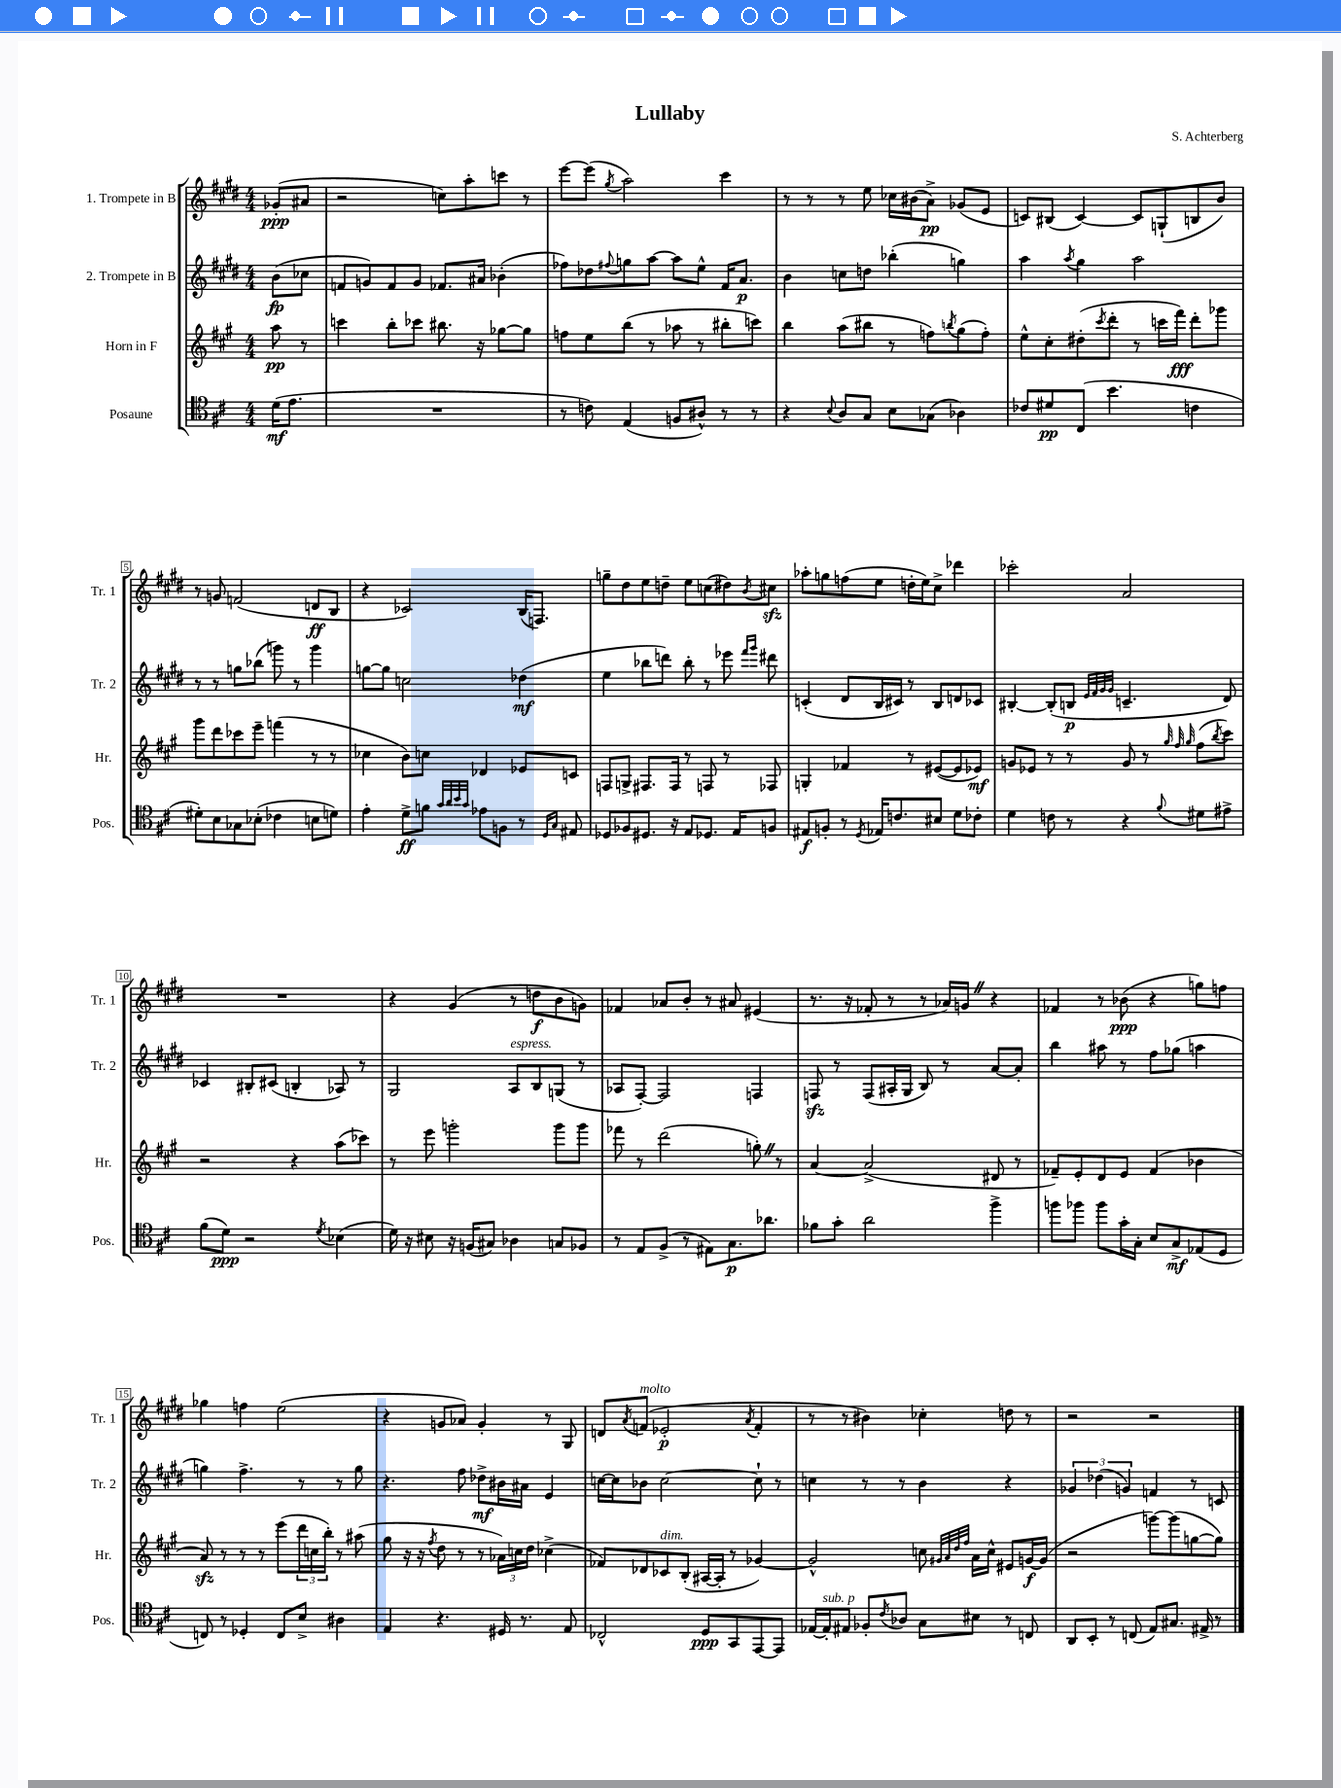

**kern	**dynam	**kern	**dynam	**kern	**dynam	**kern	**dynam
*part4	*part4	*part3	*part3	*part2	*part2	*part1	*part1
*staff4	*staff4	*staff3	*staff3	*staff2	*staff2	*staff1	*staff1
*I"Posaune	*	*I"Horn in F	*	*I"2. Trompete in B	*	*I"1. Trompete in B	*
*I'Pos.	*	*I'Hr.	*	*I'Tr. 2	*	*I'Tr. 1	*
*clefC4	*	*clefG2	*	*clefG2	*	*clefG2	*
*k[f#c#]	*	*k[f#c#g#]	*	*k[f#c#g#d#]	*	*k[f#c#g#d#]	*
*M4/4	*	*M4/4	*	*M4/4	*	*M4/4	*
=	=	=	=	=	=	=	=
(16d\KL	mf	8aa\	pp	(8b\L	fp	(8g-X'/L	ppp
8.e\J	.	.	.	.	.	.	.
.	.	8r	.	8cc-X\J	.	8a#X/J	.
=1	=1	=1	=1	=1	=1	=1	=1
1r	.	4cccn\	.	8fn/L	.	2r	.
.	.	.	.	8gn/)	.	.	.
.	.	8bb'\L	.	8f/	.	.	.
.	.	8ccc-X\J	.	8g/J	.	.	.
.	.	8.bb#X\	.	8.f-X/L	.	8ccn\L)	.
.	.	.	.	.	.	8aa'\	.
.	.	16r	.	16a#X/Jk	.	.	.
.	.	[8gg-X\L	.	(4b-X'\	.	8cccn\J	.
.	.	8gg-\J]	.	.	.	8r	.
=2	=2	=2	=2	=2	=2	=2	=2
8r	.	8ffn\L	.	8ff-X\L)	.	[8eee\L	.
8cn\)	.	8ee\	.	8dd-X\	.	(8eee\J]	.
.	.	.	.	8qqff#X/	.	8qgg#/	.
(4E/	.	(8bb\J	.	8ggn\	.	2aa\)	.
.	.	8r	.	[8aa\J	.	.	.
8Fn/L	.	8aa-X\	.	8aa\L]	.	.	.
8A#X^^/J)	.	8r	.	8ee^^\J	.	.	.
8r	.	8bb#X'\L	.	16f#/KL	.	4ccc#\	.
.	.	.	.	8.a/J	p	.	.
8r	.	8cccn\J)	.	.	.	.	.
=3	=3	=3	=3	=3	=3	=3	=3
4r	.	4bb\	.	4b\	.	8r	.
.	.	.	.	.	.	8r	.
8qqB/	.	.	.	.	.	.	.
8A/L	.	(8aa\L	.	8ccn\L	.	8r	.
8G/J	.	8bb#X\J	.	8ddn\J	.	8ee\	.
8B\L	.	8r	.	(4bb-X'\	.	16cc-X\LL	.
.	.	.	.	.	.	(16b#X\J	.
(8G-X\J	.	8ffn\L)	.	.	.	8a^\J)	pp
.	.	8qbbn/	.	.	.	.	.
4A-X\)	.	(8gg#\	.	4ggn\)	.	(8g-X/L	.
.	.	8ff'\J)	.	.	.	8e/J	.
=4	=4	=4	=4	=4	=4	=4	=4
8c-X/L	.	8ee^^\L	.	4aa\	.	8cn/L)	.
8d#X/	pp	8cc#'\	.	.	.	(8B#X/J	.
.	.	.	.	8qaa/	.	.	.
(8C#/J	.	(8dd#X'\	.	4gg#\	.	[4c/)	.
.	.	8qccc#/	.	.	.	.	.
4.b\	.	8ddd'\J	.	.	.	.	.
.	.	8r	.	2aa\	.	8c/L]	.
.	.	16cccn\LL	.	.	.	(8Gn`/	.
.	.	16fff#\JJ)	fff	.	.	.	.
4cn\	.	8ddd'\L	.	.	.	8Bn/	.
.	.	8ggg-X\J	.	.	.	8b/J)	.
!!LO:LB:g=z
=5	=5	=5	=5	=5	=5	=5	=5
8d#X'\L)	.	8ggg#\L	.	8r	.	8r	.
8B\	.	8ddd\	.	8r	.	8gn/	.
8G-X\	.	8ccc-X\	.	8ggn\L	.	(2fn/	.
(8B-X'\J	.	8eee~\J	.	(8bb-X\J	.	.	.
4c-X\	.	(4fffn\	.	8gggn\)	.	.	.
.	.	.	.	8r	.	.	.
8Bn\L	.	8r	.	4ggg\	.	8dn/L	ff
8dn\J)	.	8r	.	.	.	8B/J	.
=6	=6	=6	=6	=6	=6	=6	=6
4e'\	.	4cc-X\	.	[8ggn\L	.	4r	.
.	.	.	.	8gg\J]	.	.	.
8d^\L	ff	8b\L)	.	2ccn\	.	2c-X/)	.
8fn\J	.	8ccn\J	.	.	.	.	.
32qqg/LLL	.	.	.	.	.	.	.
32qqa/	.	.	.	.	.	.	.
32qqb/	.	.	.	.	.	.	.
32qqg/JJJ	.	.	.	.	.	.	.
8e-X\L	.	4d-X/	.	.	.	.	.
8Fn\J	.	.	.	.	.	.	.
8r	.	8e-X/L	.	(4dd-X\	mf	(16B/KL	.
.	.	.	.	.	.	8.Fn/J)	.
16qqD/LL	.	.	.	.	.	.	.
16qqG/JJ	.	.	.	.	.	.	.
8E#X/	.	8cn/J	.	.	.	.	.
=7	=7	=7	=7	=7	=7	=7	=7
8D-X/L	.	8Fn/L	.	4ee\	.	8ggn~\L	.
8F-X/	.	8Gn^/J	.	.	.	8dd#\	.
8.D#X/J	.	8.F#X/L	.	8bb-X\L	.	8ee\	.
.	.	.	.	8dddn\J)	.	8ddn~\J	.
16r	.	16F#/Jk	.	.	.	.	.
8E/L	.	8r	.	8bb-'\	.	8ee\L	.
8.D-X/J	.	8Fn/	.	8r	.	(8ccn\	.
.	.	8r	.	8eee-X\	.	8dd#X\)	.
16E/KL	.	.	.	.	.	.	.
.	.	.	.	16qqfff#/LL	.	.	.
.	.	.	.	16qqggg#/JJ	.	8qb/	.
8Fn/J	.	8F-X/	.	8ddd#X\	.	8cc#Xzz\J	.
=8	=8	=8	=8	=8	=8	=8	=8
8E#X/L	f	4Gn'/	.	(4cn'/	.	8aa-X'\L	.
8Fn'/J	.	.	.	.	.	8ggn\	.
8r	.	4f-X/	.	8d#/L	.	(8ffn\	.
8qD/	.	.	.	.	.	.	.
16E-X/KL	.	.	.	16B/L	.	8ee\J	.
8.cn/	.	.	.	16c#X/JJ)	.	.	.
.	.	8r	.	8r	.	16ddn'\LL	.
.	.	.	.	.	.	16ee\J)	.
8B#X/J	.	([8e#X/L	.	8B/L	.	8cc#^\J	.
8d\L	.	8e#/]	.	8dn/	.	4ddd-X\	.
8c-X'\J	.	8e-X/J)	mf	8c-X/J	.	.	.
=9	=9	=9	=9	=9	=9	=9	=9
4d\	.	8gn/L	.	[4B#X'/	.	2ccc-X'\	.
.	.	8e-X/J	.	.	.	.	.
8cn\	.	8r	.	(8B#'/L]	.	.	.
8r	.	8r	.	8Bn/J	p	.	.
.	.	.	.	32qqe/LLL	.	.	.
.	.	.	.	32qqf#/	.	.	.
.	.	.	.	32qqg#/	.	.	.
.	.	.	.	32qqg#/JJJ	.	.	.
4r	.	8g/	.	4.cn~/	.	2a/	.
.	.	8r	.	.	.	.	.
.	.	32qqgg#/	.	.	.	.	.
.	.	32qqff#/	.	.	.	.	.
8qqf#/	.	32qqgg#/	.	.	.	.	.
8d#X\L	.	(8ff#\L	.	.	.	.	.
.	.	8qbb/	.	.	.	.	.
8e#X^\J	.	8ccc#\J)	.	8d#/)	.	.	.
!!LO:LB:g=z
=10	=10	=10	=10	=10	=10	=10	=10
(8f#\L	.	2r	.	4c-X/	.	1r	.
8d\J)	ppp	.	.	.	.	.	.
2r	.	.	.	8B#X'/L	.	.	.
.	.	.	.	(8c#X/J	.	.	.
.	.	4r	.	4Bn'/	.	.	.
8qd/	.	.	.	.	.	.	.
(4B-X\	.	(8aa\L	.	8A-X/)	.	.	.
.	.	8ccc-X\J)	.	8r	.	.	.
=11	=11	=11	=11	=11	=11	=11	=11
16d\)	.	8r	.	2G#/	.	4r	.
16r	.	.	.	.	.	.	.
8B#X\	.	8eee\	.	.	.	.	.
16r	.	2gggn'\	.	.	.	(4g#/	.
(16Fn/KL	.	.	.	.	.	.	.
8G#X/J)	.	.	.	.	.	.	.
!	!	!	!	!LO:TX:a:i:t=espress.	!	!	!
4A-X\	.	.	.	8A/L	.	8r	.
.	.	.	.	8B/	.	8ddn\L	f
8Gn/L	.	8ggg\L	.	(8Gn/J	.	8b\	.
8F-X/J	.	8ggg\J	.	8r	.	8gn\J)	.
=12	=12	=12	=12	=12	=12	=12	=12
8r	.	8fff-X\	.	8A-X/L	.	4f-X/	.
8E/L	.	8r	.	[8F#'/J)	.	.	.
(8F#^/J	.	(2ddd\	.	2F#/]	.	8a-X/L	.
8r	.	.	.	.	.	8b'/J	.
8E#X\L)	.	.	.	.	.	8r	.
8.G\	p	.	.	.	.	8a#X/	.
.	.	8ggn'Z\)	.	4Fn/	.	(4e#X/	.
8.a-X\J	.	.	.	.	.	.	.
.	.	8r	.	.	.	.	.
=13	=13	=13	=13	=13	=13	=13	=13
8f-X\L	.	[4a/	.	8Fnzz/	.	8.r	.
8g'\J	.	.	.	8r	.	.	.
.	.	.	.	.	.	16r	.
2a\	.	(2a^/]	.	(8F/L	.	8f-X'/	.
.	.	.	.	16A#X'/L	.	8r	.
.	.	.	.	16G#/JJ	.	.	.
.	.	.	.	8B/)	.	8r	.
.	.	.	.	8r	.	16a-X/LL)	.
.	.	.	.	.	.	16gnZ/JJ	.
4ff#^\	.	8d#X/	.	[8a/L	.	4r	.
.	.	8r	.	8a'/J]	.	.	.
=14	=14	=14	=14	=14	=14	=14	=14
8ffn\L	.	8f-X~/L)	.	4bb\	.	4f-X/	.
8ff-X\J	.	8e'/	.	.	.	.	.
8ff-\L	.	8d/	.	8aa#X\	.	8r	.
16g'\L	.	8e/J	.	8r	.	(8b-X\	ppp
16G'\JJ	.	.	.	.	.	.	.
8B/L	.	(4f-/	.	8ff#\L	.	4r	.
8G^/	mf	.	.	(8gg-X\J	.	.	.
(8E-X/	.	4b-X\	.	4aan\	.	8ggn\L)	.
8D/J	.	.	.	.	.	8ffn\J	.
!!LO:LB:g=z
=15	=15	=15	=15	=15	=15	=15	=15
8Cn/)	.	8azz/)	.	4ggn\)	.	4gg-X\	.
8r	.	8r	.	.	.	.	.
4D-X'/	.	8r	.	4.ff#^\	.	4ffn\	.
.	.	8r	.	.	.	.	.
8C/L	.	(8eee\L	.	.	.	(2ee\	.
8B^/J	.	24ddd\L	.	8r	.	.	.
.	.	24ccn\	.	.	.	.	.
.	.	24bb'\JJ)	.	.	.	.	.
4A#X\	.	8r	.	8r	.	.	.
.	.	(8aa#X\	.	8gg\	.	.	.
=16	=16	=16	=16	=16	=16	=16	=16
4E/	.	8gg#\	.	4.r	.	4r	.
.	.	16r	.	.	.	.	.
.	.	16r	.	.	.	.	.
.	.	8qff#/	.	.	.	.	.
4.r	.	8dd\	.	.	.	8gn/L	.
.	.	8r	.	8ff#\	.	8a-X/J)	.
.	.	8r	.	8dd-X^\L	mf	4g'/	.
16D#X/	.	24a-X\LL)	.	16b#X\L	.	.	.
.	.	24ccn\	.	.	.	.	.
8.r	.	.	.	16a#X\JJ	.	.	.
.	.	24dd\JJ	.	.	.	.	.
.	.	(4cc-X^\	.	4e/	.	8r	.
8E/	.	.	.	.	.	8G#/	.
=17	=17	=17	=17	=17	=17	=17	=17
2C-X^^/	.	8f-X/L)	.	[16ccn\LL	.	8dn/L	.
.	.	.	.	16cc\J]	.	.	.
.	.	.	.	.	.	8qa/	.
!	!	!	!	!	!	!LO:TX:a:i:t=molto	!
.	.	8d-X/	.	8b-X\J	.	(8fn/J	.
!	!	!LO:TX:a:i:t=dim.	!	!	!	!	!
.	.	8c-X/	.	[2cc\	.	2e-X'/	p
.	.	(8B'/J	.	.	.	.	.
8D/L	ppp	[16A#X/LL	.	.	.	.	.
.	.	16A#'/JJ]	.	.	.	.	.
8GG/	.	8r	.	.	.	.	.
.	.	.	.	.	.	8qa/	.
[8EE/	.	[4g-X/)	.	8cc`\]	.	4f'/	.
8EE/J]	.	.	.	8r	.	.	.
=18	=18	=18	=18	=18	=18	=18	=18
[16E-X/LL	.	2g-^^/]	.	4ccn\	.	8r	.
!LO:TX:a:i:t=sub. p	!	!	!	!	!	!	!
16E-'/J]	.	.	.	.	.	.	.
8E#X/J	.	.	.	.	.	8r	.
8F-X'/L	.	.	.	8r	.	4b#X\)	.
8qc#/	.	.	.	.	.	.	.
8A-X/J	.	.	.	8r	.	.	.
8G\L	.	8ccn\	.	4b\	.	4cc-X'\	.
.	.	32qqg#X/LLL	.	.	.	.	.
.	.	32qqa/	.	.	.	.	.
.	.	32qqdd/	.	.	.	.	.
.	.	32qqff#/JJJ	.	.	.	.	.
8B#X\J	.	16a\LL	.	.	.	.	.
.	.	16cc^^\JJ	.	.	.	.	.
8r	.	8e#X/L	.	4r	.	8ddn\	.
8Cn/	.	[16gn/L	f	.	.	8r	.
.	.	(16g/JJ]	.	.	.	.	.
=19	=19	=19	=19	=19	=19	=19	=19
8AA/L	.	2r	.	6g-X/	.	2r	.
8BB'/J	.	.	.	.	.	.	.
.	.	.	.	(6dd-X\	.	.	.
8r	.	.	.	.	.	.	.
.	.	.	.	6gn/)	.	.	.
(8Cn/	.	.	.	.	.	.	.
8E/L)	.	[8gggn\L)	.	4fn/	.	2r	.
8.G#X/J	.	(8ggg\]	.	.	.	.	.
.	.	[8ggn\	.	8r	.	.	.
16E#X^/	.	.	.	.	.	.	.
8r	.	8gg\J])	.	8cn/	.	.	.
==	==	==	==	==	==	==	==
*-	*-	*-	*-	*-	*-	*-	*-
